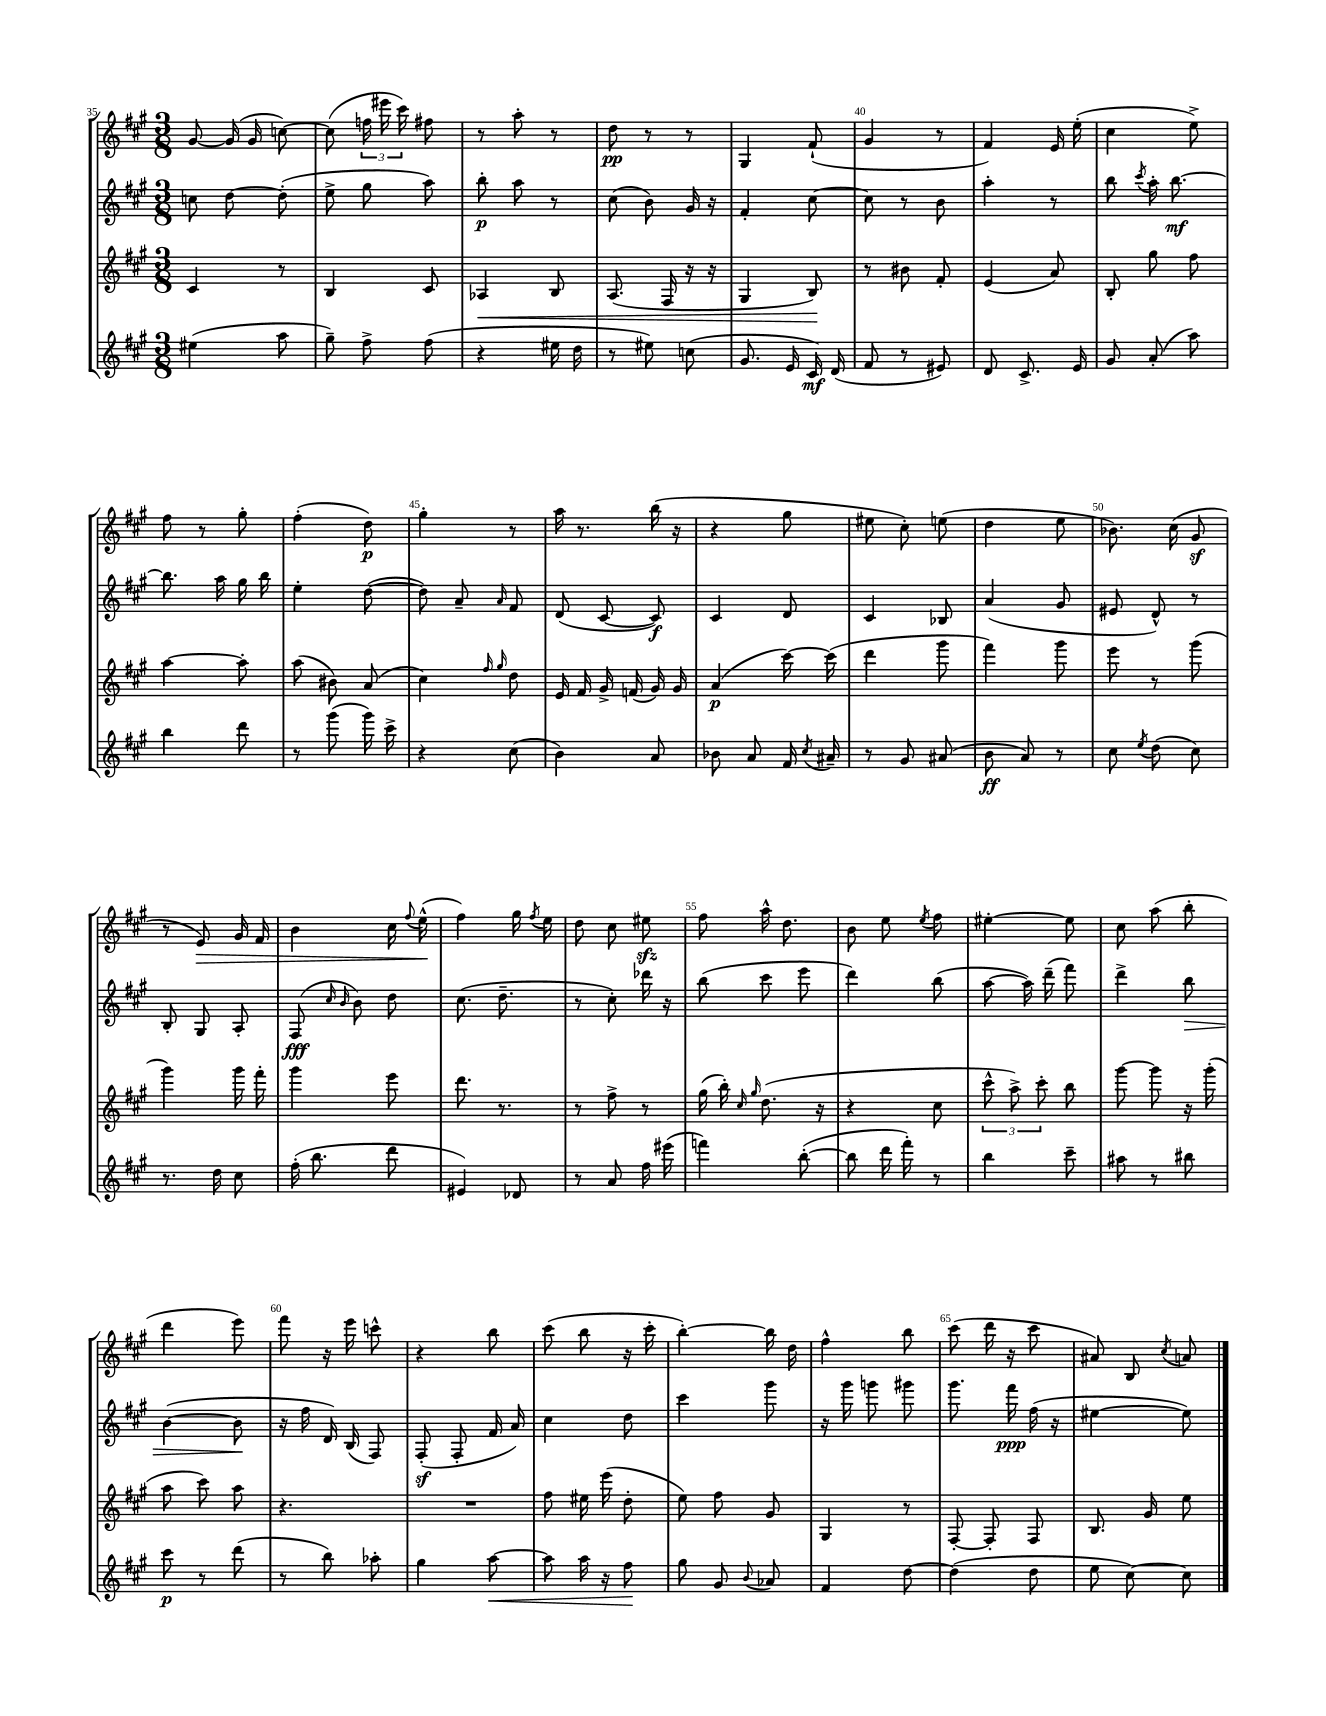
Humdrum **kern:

**kern	**dynam	**kern	**dynam	**kern	**dynam	**kern	**dynam
*part4	*part4	*part3	*part3	*part2	*part2	*part1	*part1
*staff4	*staff4	*staff3	*staff3	*staff2	*staff2	*staff1	*staff1
*clefG2	*	*clefG2	*	*clefG2	*	*clefG2	*
*k[f#c#g#]	*	*k[f#c#g#]	*	*k[f#c#g#]	*	*k[f#c#g#]	*
*M3/8	*	*M3/8	*	*M3/8	*	*M3/8	*
=35	=35	=35	=35	=35	=35	=35	=35
(4ee#X\	.	4c#/	.	8ccn\	.	[8g#/	.
.	.	.	.	[8dd\	.	(16g#/]	.
.	.	.	.	.	.	16g#/	.
8aa\	.	8r	.	(8dd'\]	.	[8ccn\)	.
=36	=36	=36	=36	=36	=36	=36	=36
8gg#~\)	.	4B/	.	8ee^\	.	(8cc\]	.
8ff#^\	.	.	.	8gg#\	.	24ffn\	.
.	.	.	.	.	.	24eee#X\	.
.	.	.	.	.	.	24ccc#\)	.
(8ff#\	.	8c#/	.	8aa\)	.	8ff#X\	.
=37	=37	=37	=37	=37	=37	=37	=37
!	!	!	!LO:HP:b	!	!	!	!
4r	.	4A-X/	<	8bb'\	p	8r	.
.	.	.	.	8aa\	.	8aa'\	.
16ee#X\	.	8B/	.	8r	.	8r	.
16dd\	.	.	.	.	.	.	.
=38	=38	=38	=38	=38	=38	=38	=38
8r	.	(8.A/	.	(8cc#\	.	8dd\	pp
8ee#X\)	.	.	.	8b\)	.	8r	.
.	.	16F#/	.	.	.	.	.
(8ccn\	.	16r	.	16g#/	.	8r	.
.	.	16r	.	16r	.	.	.
=39	=39	=39	=39	=39	=39	=39	=39
8.g#/	.	4G#/	.	4f#'/	.	4G#/	.
16e/	.	.	.	.	.	.	.
16c#/)	mf	8B/)	.	[8cc#\	.	(8f#`/	.
(16d/	.	.	.	.	.	.	.
.	.	.	[	.	.	.	.
=40	=40	=40	=40	=40	=40	=40	=40
8f#/	.	8r	.	8cc#\]	.	4g#/	.
8r	.	8b#X\	.	8r	.	.	.
8e#X/)	.	8f#'/	.	8b\	.	8r	.
=41	=41	=41	=41	=41	=41	=41	=41
8d/	.	(4e/	.	4aa'\	.	4f#/)	.
8.c#^/	.	.	.	.	.	.	.
.	.	8a/)	.	8r	.	16e/	.
16e/	.	.	.	.	.	(16ee'\	.
=42	=42	=42	=42	=42	=42	=42	=42
8g#/	.	8B'/	.	8bb\	.	4cc#\	.
.	.	.	.	8qccc#/	.	.	.
(8a'/	.	8gg#\	.	16aa'\	.	.	.
.	.	.	.	[8.bb\	mf	.	.
8aa\)	.	8ff#\	.	.	.	8ee^\)	.
!!LO:LB:g=z
=43	=43	=43	=43	=43	=43	=43	=43
4bb\	.	[4aa\	.	8.bb\]	.	8ff#\	.
.	.	.	.	.	.	8r	.
.	.	.	.	16aa\	.	.	.
8ddd\	.	8aa'\]	.	16gg#\	.	8gg#'\	.
.	.	.	.	16bb\	.	.	.
=44	=44	=44	=44	=44	=44	=44	=44
8r	.	(8aa\	.	4ee'\	.	(4ff#'\	.
(8ggg#\	.	8b#X\)	.	.	.	.	.
16ggg#\)	.	(8a/	.	([8dd\	.	8dd\)	p
16ccc#^\	.	.	.	.	.	.	.
=45	=45	=45	=45	=45	=45	=45	=45
4r	.	4cc#\)	.	8dd\])	.	4gg#'\	.
.	.	.	.	8a~/	.	.	.
.	.	16qqff#/	.	.	.	.	.
.	.	16qqgg#/	.	16qqa/	.	.	.
(8cc#\	.	8dd\	.	8f#/	.	8r	.
=46	=46	=46	=46	=46	=46	=46	=46
4b\)	.	16e/	.	(8d/	.	16aa\	.
.	.	16f#/	.	.	.	8.r	.
.	.	16g#^/	.	[8c#/	.	.	.
.	.	(16fn/	.	.	.	.	.
8a/	.	16g#/)	.	8c#/])	f	(16bb\	.
.	.	16g#/	.	.	.	16r	.
=47	=47	=47	=47	=47	=47	=47	=47
8b-X\	.	(4a/	p	4c#/	.	4r	.
8a/	.	.	.	.	.	.	.
16f#/	.	[16ccc#\)	.	8d/	.	8gg#\	.
8qcc#/	.	.	.	.	.	.	.
16a#X~/	.	(16ccc#\]	.	.	.	.	.
=48	=48	=48	=48	=48	=48	=48	=48
8r	.	4ddd\	.	4c#/	.	8ee#X\	.
8g#/	.	.	.	.	.	8cc#'\)	.
(8a#X/	.	8ggg#\	.	8B-X/	.	(8een\	.
=49	=49	=49	=49	=49	=49	=49	=49
8b\	ff	4fff#\)	.	(4a/	.	4dd\	.
8a/)	.	.	.	.	.	.	.
8r	.	8ggg#\	.	8g#/	.	8ee\	.
=50	=50	=50	=50	=50	=50	=50	=50
8cc#\	.	8eee\	.	8e#X/	.	8.b-X\)	.
8qee/	.	.	.	.	.	.	.
(8dd\	.	8r	.	8d^^/)	.	.	.
.	.	.	.	.	.	(16cc#\	.
8cc#\)	.	(8ggg#\	.	8r	.	8g#z/	.
!!LO:LB:g=z
=51	=51	=51	=51	=51	=51	=51	=51
8.r	.	4ggg#\)	.	8B'/	.	8r	.
!	!	!	!	!	!	!	!LO:HP:b
.	.	.	.	8G#/	.	8e/)	>
16dd\	.	.	.	.	.	.	.
8cc#\	.	16ggg#\	.	8A'/	.	16g#/	.
.	.	16fff#'\	.	.	.	16f#/	.
=52	=52	=52	=52	=52	=52	=52	=52
(16ff#'\	.	4ggg#\	.	(8F#/	fff	4b\	.
8.bb\	.	.	.	.	.	.	.
.	.	.	.	16qqcc#/	.	.	.
.	.	.	.	16qqb/	.	.	.
.	.	.	.	8b\)	.	.	.
8ddd\	.	8eee\	.	8dd\	.	16cc#\	.
.	.	.	.	.	.	8qqff#/	.
.	.	.	.	.	.	(16ee^^\	.
.	.	.	.	.	.	.	]
=53	=53	=53	=53	=53	=53	=53	=53
4e#X/)	.	8.ddd\	.	(8.cc#\	.	4ff#\)	.
.	.	8.r	.	8.dd~\	.	.	.
8d-X/	.	.	.	.	.	16gg#\	.
.	.	.	.	.	.	8qff#/	.
.	.	.	.	.	.	16ee\	.
=54	=54	=54	=54	=54	=54	=54	=54
8r	.	8r	.	8r	.	8dd\	.
8a/	.	8ff#^\	.	8cc#'\)	.	8cc#\	.
16ff#\	.	8r	.	16ddd-X\	.	8ee#Xzz\	.
(16eee#X\	.	.	.	16r	.	.	.
=55	=55	=55	=55	=55	=55	=55	=55
4fffn\)	.	(16gg#\	.	(8bb\	.	8ff#\	.
.	.	16bb'\)	.	.	.	.	.
.	.	16qqcc#/	.	.	.	.	.
.	.	16qqgg#/	.	.	.	.	.
.	.	(8.dd\	.	8ccc#\	.	16aa^^\	.
.	.	.	.	.	.	8.dd\	.
([8bb'\	.	.	.	8eee\	.	.	.
.	.	16r	.	.	.	.	.
=56	=56	=56	=56	=56	=56	=56	=56
8bb\]	.	4r	.	4ddd\)	.	8b\	.
16ddd\	.	.	.	.	.	8ee\	.
16fff#'\)	.	.	.	.	.	.	.
.	.	.	.	.	.	8qee/	.
8r	.	8cc#\	.	(8bb\	.	8ff#\	.
=57	=57	=57	=57	=57	=57	=57	=57
4bb\	.	12ccc#^^\	.	[8aa\	.	[4ee#X'\	.
.	.	12aa^\)	.	.	.	.	.
.	.	.	.	16aa\])	.	.	.
.	.	12ccc#'\	.	.	.	.	.
.	.	.	.	(16ddd~\	.	.	.
8ccc#~\	.	8bb\	.	8fff#\)	.	8ee#\]	.
=58	=58	=58	=58	=58	=58	=58	=58
8aa#X\	.	[8ggg#\	.	4ddd^\	.	8cc#\	.
8r	.	8ggg#\]	.	.	.	(8aa\	.
!	!	!	!	!	!LO:HP:b	!	!
8bb#X\	.	16r	.	8bb\	>	8bb'\	.
.	.	(16ggg#'\	.	.	.	.	.
!!LO:LB:g=z
=59	=59	=59	=59	=59	=59	=59	=59
8ccc#\	p	8aa\	.	([4b\	.	4ddd\	.
8r	.	8ccc#\)	.	.	.	.	.
(8ddd\	.	8aa\	.	8b\]	.	8eee\)	.
.	.	.	.	.	]	.	.
=60	=60	=60	=60	=60	=60	=60	=60
8r	.	4.r	.	16r	.	8fff#\	.
.	.	.	.	16ff#\	.	.	.
8bb\)	.	.	.	16d/)	.	16r	.
.	.	.	.	(16B/	.	16eee\	.
8aa-X'\	.	.	.	8F#/)	.	8cccn^^\	.
=61	=61	=61	=61	=61	=61	=61	=61
4gg#\	.	4.r	.	(8F#z'/	.	4r	.
.	.	.	.	8F#'/	.	.	.
!	!LO:HP:b	!	!	!	!	!	!
[8aa\	<	.	.	16f#/	.	8bb\	.
.	.	.	.	16a/)	.	.	.
=62	=62	=62	=62	=62	=62	=62	=62
8aa\]	.	8ff#\	.	4cc#\	.	(8ccc#\	.
16aa\	.	16ee#X\	.	.	.	8bb\	.
16r	.	(16eee\	.	.	.	.	.
8ff#\	.	8dd'\	.	8dd\	.	16r	.
.	.	.	.	.	.	16ccc#'\	.
.	[	.	.	.	.	.	.
=63	=63	=63	=63	=63	=63	=63	=63
8gg#\	.	8ee\)	.	4ccc#\	.	[4bb'\)	.
8g#/	.	8ff#\	.	.	.	.	.
8qqb/	.	.	.	.	.	.	.
8a-X/	.	8g#/	.	8ggg#\	.	16bb\]	.
.	.	.	.	.	.	16dd\	.
=64	=64	=64	=64	=64	=64	=64	=64
4f#/	.	4G#/	.	16r	.	4ff#^^\	.
.	.	.	.	16ggg#\	.	.	.
.	.	.	.	8gggn\	.	.	.
[8dd\	.	8r	.	8ggg#X\	.	8bb\	.
=65	=65	=65	=65	=65	=65	=65	=65
(4dd\]	.	[8F#'/	.	8.ggg#\	.	(8ccc#\	.
.	.	8F#'/]	.	.	.	16ddd\	.
.	.	.	.	16fff#\	ppp	16r	.
8dd\	.	8F#/	.	(16ff#\	.	8ccc#\	.
.	.	.	.	16r	.	.	.
=66	=66	=66	=66	=66	=66	=66	=66
8ee\	.	8.B/	.	[4ee#X\	.	8a#X/)	.
[8cc#\)	.	.	.	.	.	8B/	.
.	.	16g#/	.	.	.	.	.
.	.	.	.	.	.	8qcc#/	.
8cc#\]	.	8ee\	.	8ee#\])	.	8an/	.
==	==	==	==	==	==	==	==
*-	*-	*-	*-	*-	*-	*-	*-
